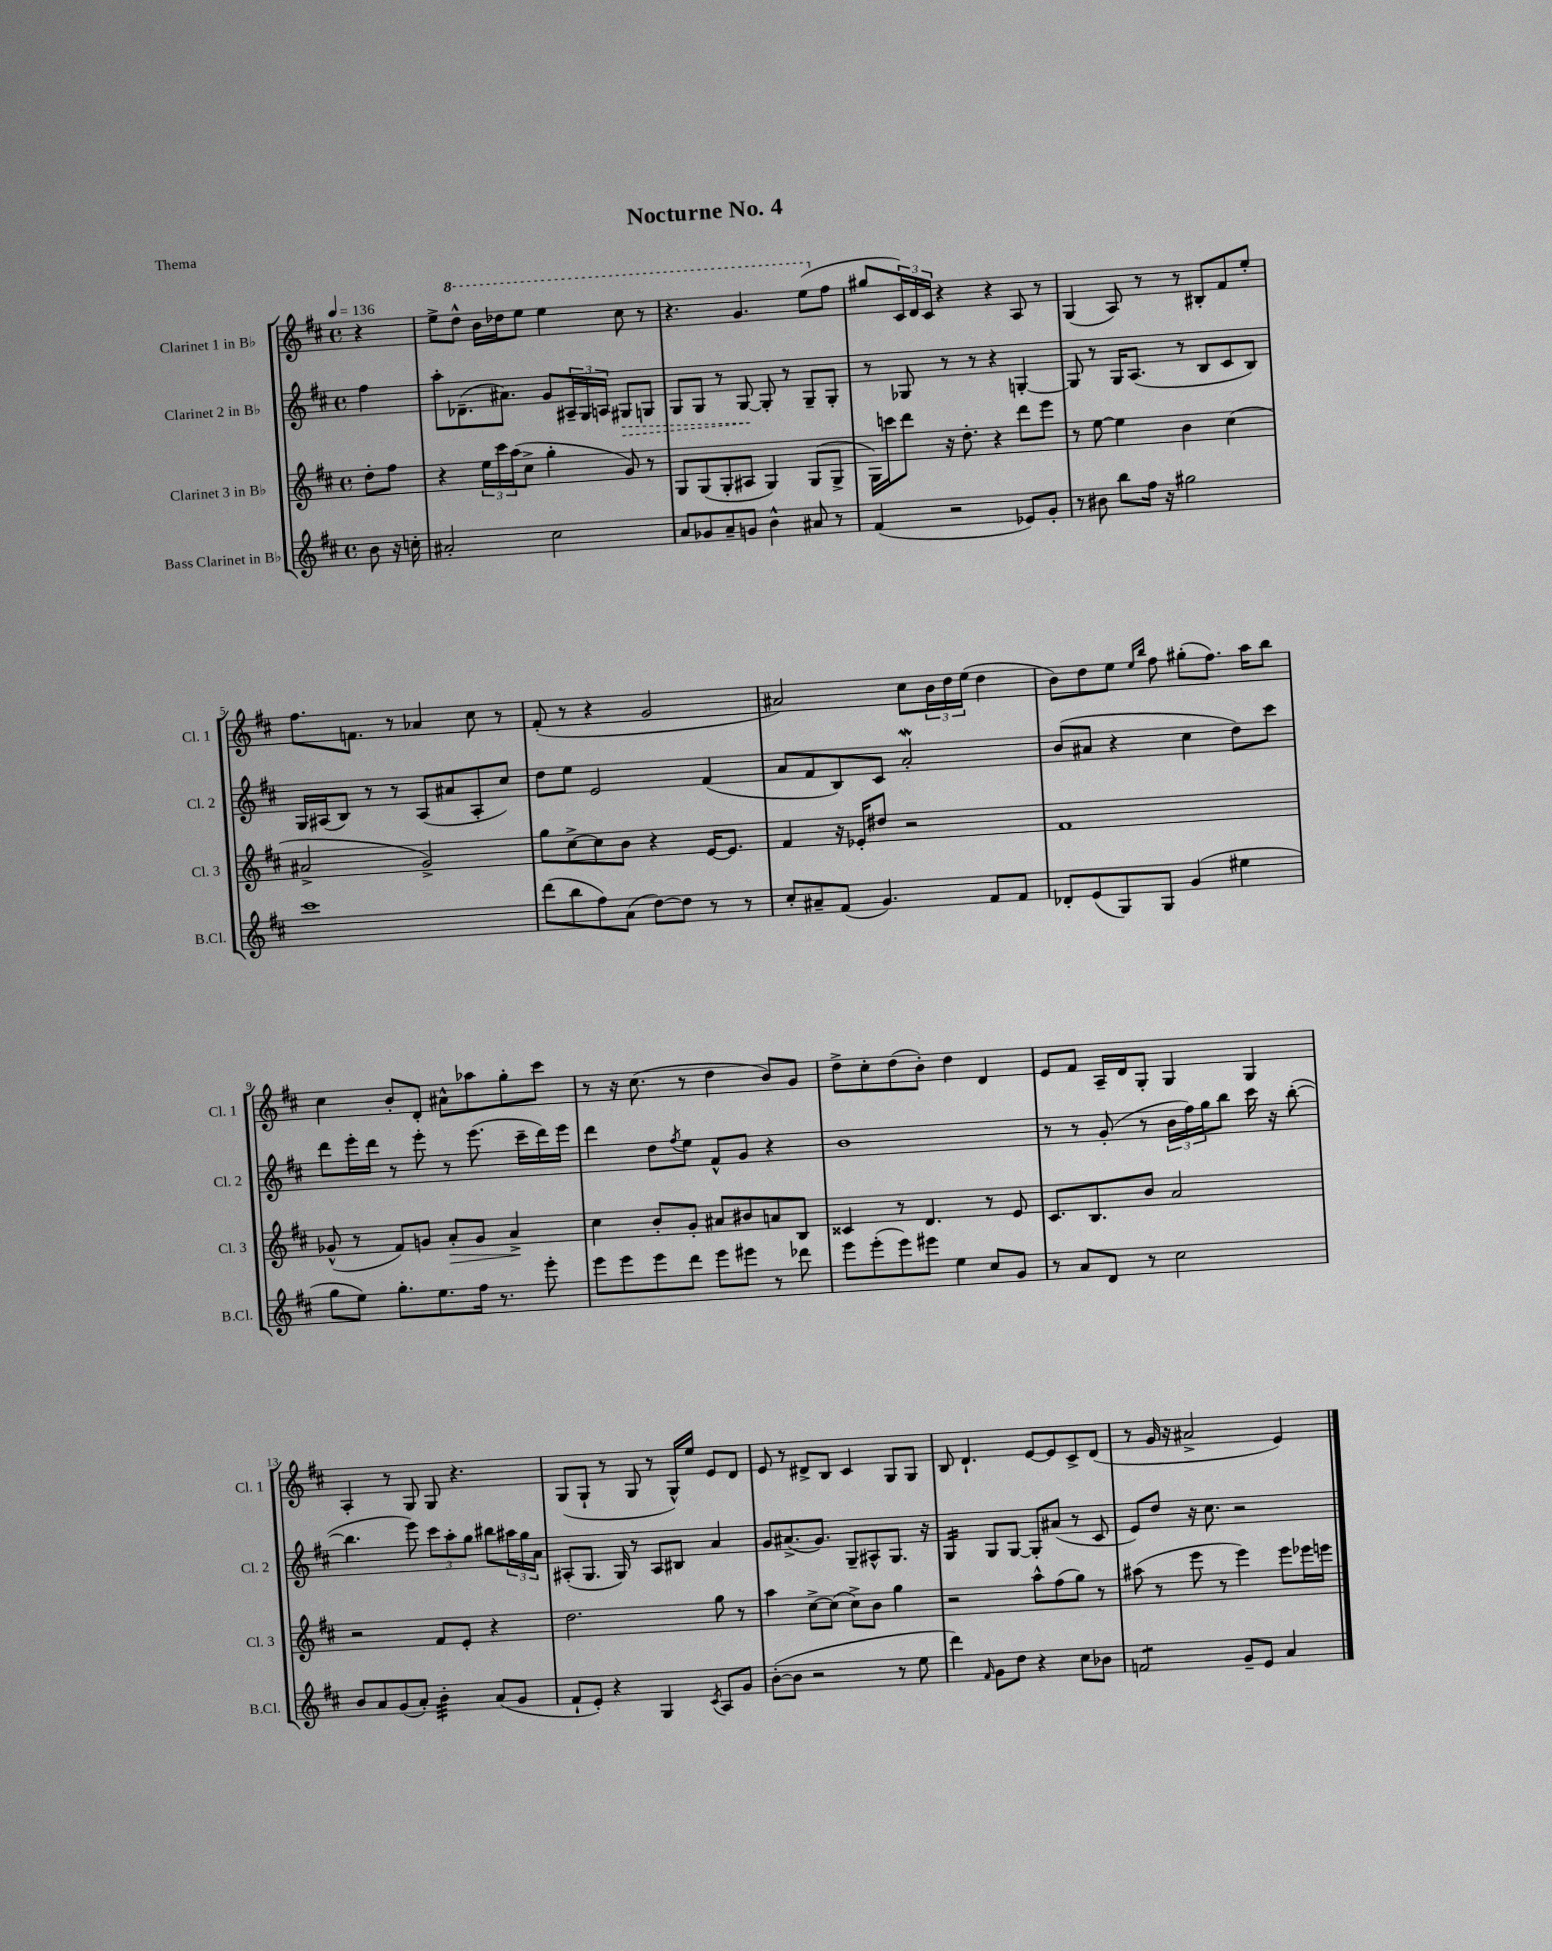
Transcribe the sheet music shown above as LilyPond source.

\header { title = "Nocturne No. 4" piece = "Thema" }
<<
\new StaffGroup <<
\new Staff = "s0" \with { instrumentName = "Clarinet 1 in Bb" shortInstrumentName = "Cl. 1" } {
    \clef treble \key d \major \defaultTimeSignature \time 4/4 \partial 4 \tempo 4 = 136
    r4 |
    e''8-> \ottava #1 d'''8-^ b''16 des'''16 e'''8 e'''4 cis'''8 r8 |
    r4. g''4. e'''8( \ottava #0 fis''8 |
    gis''8 \tuplet 3/2 { cis'16) d'16 cis'16 } r4 r4 a8 r8 |
    g4( a8) r8 r8 bis8-. fis'8 e''8-. |
    fis''8. f'8. r8 aes'4 cis''8 r8 |
    fis'8-.( r8 r4 g'2 |
    ais'2) cis''8 \tuplet 3/2 { b'16 d''16 e''16( } d''4 |
    b'8) d''8 e''8 \grace { e''16 b''16 } fis''8 gis''8-.( fis''8.) a''16 b''8 |
    cis''4 b'8-. d'8-. ais'8-^ aes''8 g''8-. cis'''8 |
    r8 r16 cis''8.( r8 d''4 b'8) g'8 |
    d''8-> cis''8-. d''8( b'8-.) d''4 d'4 |
    e'8 fis'8 a16-- d'16 g8-. g4 g4 |
    a4-. r8 g8 g8 r4. |
    g8( g8-! r8 g8 r8 g16-^) e''16 e'8 d'8 |
    e'8 r8 dis'8-> b8 cis'4 g8 g8 |
    b8 d'4.-! e'8~ e'8 cis'8-> d'8( |
    r8 g'16 r16 ais'2-> e'4) \bar "|." |
}
\new Staff = "s1" \with { instrumentName = "Clarinet 2 in Bb" shortInstrumentName = "Cl. 2" } {
    \clef treble \key d \major \defaultTimeSignature \time 4/4 \partial 4
    fis''4 |
    a''8-. des'8.--( ais'8.) g'8 \tuplet 3/2 { ais16-- g16 a16 } \once \override Hairpin.style = #'dashed-line gis8\> g8 |
    g8 g8 r8 g8~\! g8-. r8 g8-- g8-. |
    r8 ges8 r8 r8 r4 g4~-. |
    g8 r8 g16 a8.( r8 b8 cis'8 b8) |
    g16 ais16( b8) r8 r8 ais8( ais'8 ais8-. cis''8) |
    d''8 e''8 e'2 fis'4( |
    a'8 fis'8 b8) cis'8 a'2-.\mordent |
    b'8( ais'8 r4 cis''4 d''8) cis'''8 |
    d'''8 e'''16-. d'''16 r8 e'''8-. r8 e'''8.( cis'''16-- d'''16) e'''16 |
    d'''4 d''8 \acciaccatura { fis''8 } e''8 fis'8-^ g'8 r4 |
    b'1 |
    r8 r8 g'8-.( r8 \tuplet 3/2 { b'16 fis''16) g''16 } b''8 cis'''16 r16 b''8~-.( |
    b''4. e'''8) \tuplet 3/2 { cis'''8 a''8-. g''8 } bis''8 \tuplet 3/2 { ais''16 g''16 a'16 } |
    ais8-.( g8. g16) r8 ais8 bis8 a'4 |
    g'8 ais'8.->( g'8.) g8-- ais8-^ g8. r16 |
    g4:16 g8 g8~ g8-. ais'8( r8 cis'8 |
    e'8) d''8 r16 cis''8. r2 \bar "|." |
}
\new Staff = "s2" \with { instrumentName = "Clarinet 3 in Bb" shortInstrumentName = "Cl. 3" } {
    \clef treble \key d \major \defaultTimeSignature \time 4/4 \partial 4
    d''8-. fis''8 |
    r4 \tuplet 3/2 { e''16 cis'''16 a''16( } cis''8-> g''4-. g'8) r8 |
    g8 g8( g8-. ais8 g4) g8( g8-> |
    g16) c'''16 d'''8 r16 d''8.-. r4 d'''8 e'''8 |
    r8 e''8~ e''4 b'4 cis''4( |
    ais'2-> g'2->) |
    g''8 cis''8~-> cis''8 b'8 r4 e'16~ e'8. |
    fis'4 r16 ees'16-. dis''8 r2 |
    fis'1 |
    ges'8-^( r8 fis'8) g'8 a'8-.\> g'8 a'4->\! |
    cis''4 b'8-. g'8-. ais'8 bis'8 a'8 b8 |
    cisis'4 r8 d'4. r8 e'8 |
    cis'8. b8. b'8 a'2 |
    r2 fis'8 e'8-. r4 |
    d''2. g''8 r8 |
    a''4 cis''8~-> cis''8( cis''8->) b'8 g''4 |
    r2 a''8-^ fis''8( g''8) r8 |
    ais''8( r8 e'''8 r8 e'''4) e'''8 ees'''16 e'''16 \bar "|." |
}
\new Staff = "s3" \with { instrumentName = "Bass Clarinet in Bb" shortInstrumentName = "B.Cl." } {
    \clef treble \key d \major \defaultTimeSignature \time 4/4 \partial 4
    b'8 r16 c''16-. |
    ais'2-. cis''2 |
    a'8 ges'8 a'8-- g'8 b'4-^ ais'8 r8 |
    fis'4( r2 ees'8) g'8-. |
    r8 bis'8 b''8 fis''16 r16 gis''2 |
    cis'''1 |
    d'''8( b''8 fis''8) a'8( d''8~) d''8 r8 r8 |
    cis''8-. ais'8-- fis'8( g'4.) fis'8 fis'8 |
    des'8-. e'8( g8) g8 g'4( eis''4 |
    g''8 e''8) g''8.-. e''8. fis''16 r8. e'''8-. |
    e'''8 e'''8 e'''8 d'''8 e'''8 eis'''8 r8 des'''8 |
    e'''8 e'''8-.( e'''8) eis'''8 e''4 cis''8 g'8 |
    r8 a'8 d'8 r8 cis''2 |
    b'8 a'8 g'8( a'8-.) b'4:32-. a'8( g'8 |
    fis'8-! e'8-.) r4 g4 \acciaccatura { cis'8 } a8 g'8 |
    b'8~-.( b'8 r2 r8 e''8 |
    d'''4) \grace { fis'16 } g'8 d''8 r4 cis''8 bes'8 |
    f'2:8 g'8-- e'8 a'4 \bar "|." |
}
>>
>>
